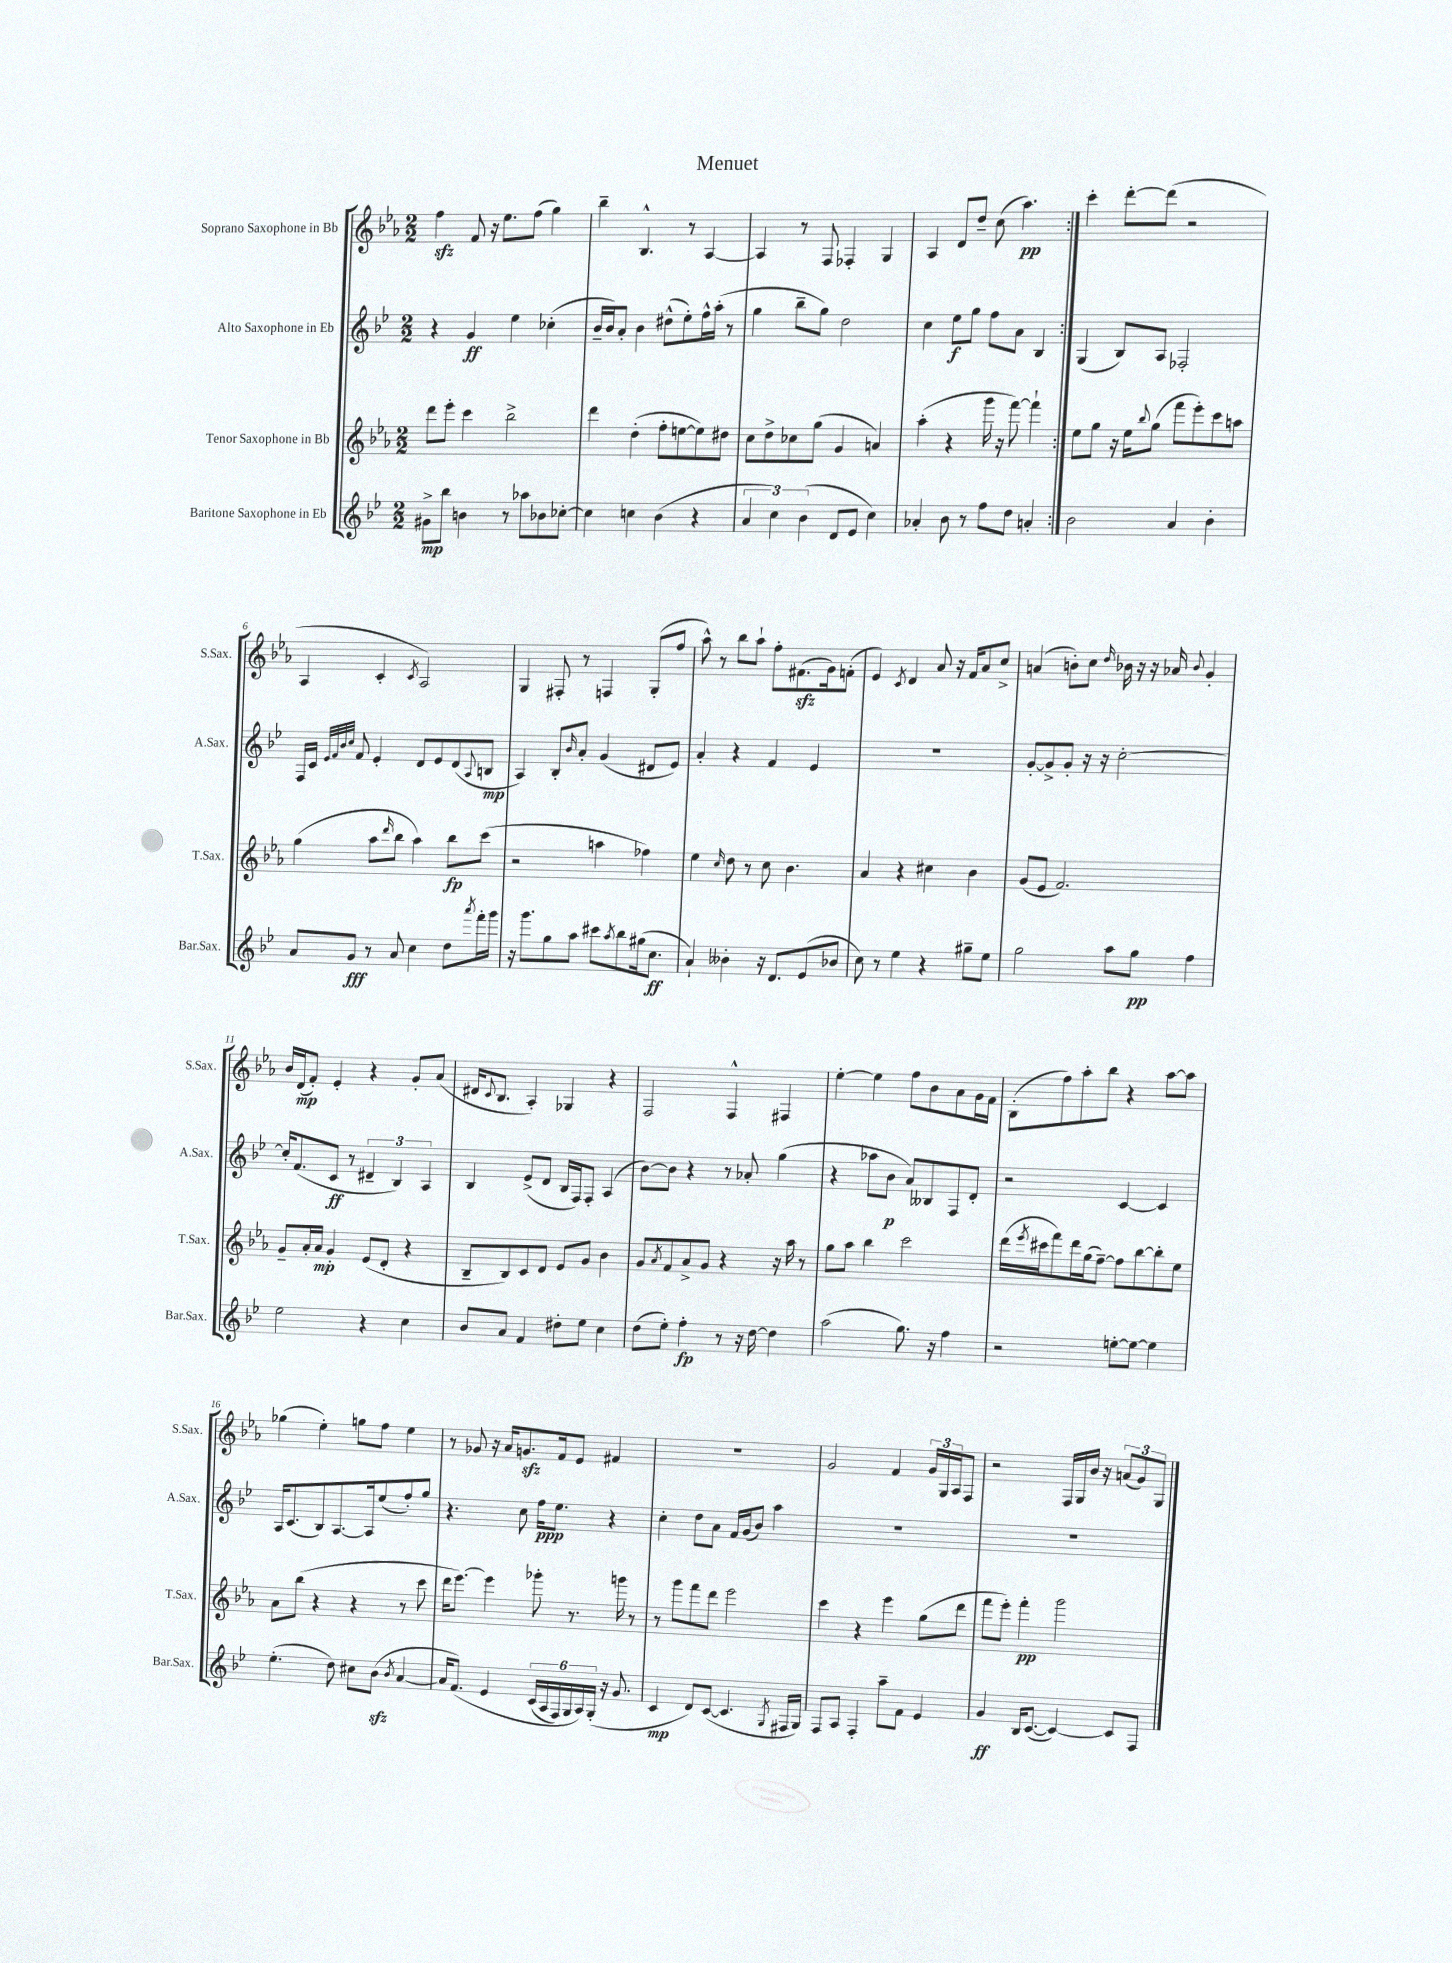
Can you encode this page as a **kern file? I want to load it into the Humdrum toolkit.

**kern	**kern	**kern	**kern
*staff4	*staff3	*staff2	*staff1
*clefG2	*clefG2	*clefG2	*clefG2
*k[b-e-]	*k[b-e-a-]	*k[b-e-]	*k[b-e-a-]
*M2/2	*M2/2	*M2/2	*M2/2
8g#^	8ddd	4r	4ff
8bb-	8eee-'	.	.
4b	4ccc	4g	8f
.	.	.	16r
.	.	.	8.ee-
8r	2bb-^	4ee-	.
8aa-	.	.	(8ff
8b-	.	(4cc-'	4gg)
[8cc-'	.	.	.
=	=	=	=
4cc-]	4ddd	16b-~	4bb-~
.	.	16b-)	.
.	.	8a'	.
4cc	(4dd'	4b-	4.B-^^
(4b-	8ff'	(8dd#^^	.
.	[8ee	8ee-')	8r
4r	8ee])	16ff^^	[4A-
.	.	(16aa'	.
.	8dd#	8r	.
=	=	=	=
6a	8cc	4gg	4A-]
.	8dd^	.	.
6cc)	.	.	.
.	8cc-	8bb-~	8r
(6b-	.	.	.
.	(8gg	8gg)	8F
8d	4g	2dd	4F-'
8e-	.	.	.
4cc)	4a)	.	4G
=	=	=	=
4a-'	(4aa-'	4cc	4A-
8b-	4r	8ee-	8d
8r	.	8gg	8dd~
8ff	16ggg	8ff	(8cc
.	16r	.	.
8dd	[8fff)	8a	4.aa-)
4a'	4fff`]	4B-	.
=:|!	=:|!	=:|!	=:|!
2b-	8ee-	(4G	4ccc'
.	8gg	.	.
.	16r	8B-)	[8ddd'
.	16ee-	.	.
.	8qqbb-	.	.
.	(8gg	8A	(8ddd]
4a	8fff	2F-'	2r
.	8eee-')	.	.
4b-'	8ccc	.	.
.	8aa	.	.
=	=	=	=
8a	(4gg	16F	4A-
.	.	16c	.
.	.	32qqe-	.
.	.	32qqf	.
.	.	32qqb-	.
.	.	32qqcc	.
8g	.	8f	.
8r	8aa-	4e-'	4c'
.	16qqddd	.	.
8a	8bb-	.	.
.	.	.	8qc
4cc	4aa-)	8d	2A-)
.	.	8e-	.
8dd	8bb-	(8d	.
8qaaa	.	8qqA	.
16fff'	(8ccc	8B	.
16ggg	.	.	.
=	=	=	=
16r	2r	4A)	4G
8.ggg	.	.	.
8gg	.	8B-'	8F#'
.	.	16qqb-	.
8aa	.	8a'	8r
8ccc#	4aa	(4g	4F
8qaa	.	.	.
8bb-	.	.	.
(16gg#	4ff-)	8d#	(8G'
8.cc	.	.	.
.	.	8e-)	8ff
=	=	=	=
4a`)	4ee-	4a'	8aa-^^)
.	.	.	8r
.	16qqcc	.	.
4b--'	8dd	4r	8bb-
.	8r	.	8aa-`
16r	8cc	4f	8ff'
8.d	.	.	.
.	4.b-	.	(8.f#
(8e-	.	4e-	.
.	.	.	16g)
8b-	.	.	(8f'
=	=	=	=
8cc)	4a-	1r	4e-)
8r	.	.	.
.	.	.	8qc
4ee-	4r	.	4d
4r	4cc#	.	8a-
.	.	.	16r
.	.	.	16f
8gg#~	4b-	.	8a-
8ee-	.	.	8cc^
=	=	=	=
2gg	(8g	[8g'	(4a
.	8e-	8g^]	.
.	2.f)	8g'	8b')
.	.	16r	8cc
.	.	16r	.
.	.	.	16qqdd
8aa	.	[2cc'	16b-
.	.	.	16r
8gg	.	.	16r
.	.	.	16a-
.	.	.	8qqb-
4ff	.	.	4g'
=	=	=	=
2ee-	8g~	16cc']	16b-
.	.	(8.f	(16d
.	16a-'	.	8f')
.	16a-	.	.
.	4g'	8c	4e-'
.	.	8r	.
4r	(8e-	6d#~	4r
.	8d'	.	.
.	.	6B-)	.
4cc	4r	.	8g'
.	.	6A	.
.	.	.	(8a-
=	=	=	=
8b-	8B-~	4B-	16d#
.	.	.	8qqc
.	.	.	8.B-
8a	8B-)	.	.
4f	8c	(8e-^	4A-')
.	8d	8d	.
8dd#'	8e-	16B-	4G-
.	.	16F)	.
8ee-	8g	8F'	.
4cc	4b-	(4A	4r
=	=	=	=
(8dd	8g	[8b-)	2F
.	8qa-	.	.
8ee-')	8f	8b-]	.
4ff'	8a-^	4r	.
.	8g	.	.
8r	4r	8r	4F^^
16r	.	8a-'	.
[16dd	.	.	.
4dd]	16r	(4gg	4F#
.	16aa-	.	.
.	8r	.	.
=	=	=	=
(2aa	8gg	4r	[4ee-'
.	8aa-	.	.
.	4bb-	8aa-	4ee-]
.	.	8b-	.
8.gg)	2ccc	8a)	8ff
.	.	8B--	8b-
16r	.	.	.
4ff	.	8F	8a-
.	.	8d'	16g
.	.	.	16f
=	=	=	=
2r	(16ddd	2r	(8B-'
.	8qeee-	.	.
.	16ccc#	.	.
.	8fff)	.	8ff)
.	16ddd	.	8aa-'
.	(16gg	.	.
.	[8ff~)	.	8bb-
[8ee'	8ff]	[4c	4r
8ee_	[8bb-	.	.
4ee]	8bb-']	4c]	[8aa-
.	8ee-	.	8aa-]
=	=	=	=
(4.ee-'	8a-	16A	(4gg-
.	.	(8.c	.
.	(8bb-	.	.
.	4r	8B-)	4ee-')
8dd)	.	[8.A	.
8cc#	4r	.	8gg
.	.	16A]	.
(8b-	.	(8ee-	8ff
8qb-	.	.	.
[4a	8r	8ff')	4ee-
.	8ccc	8gg	.
=	=	=	=
16a]	16ddd	4.r	8r
&(8.f)	[8.eee-)	.	.
.	.	.	8g-
4e-	4eee-]	.	16r
.	.	.	16a-
.	.	8cc	8.g
(24c	8ggg-'	16ff	.
24A	.	.	.
.	.	8.ee-	16f
24F)	.	.	.
24G	8.r	.	8e-
24A&)	.	.	.
(24G'	.	.	.
16r	.	4r	4f#
8.g	16ggg	.	.
.	8r	.	.
=	=	=	=
4c	8r	4cc'	1r
.	8ggg	.	.
8d)	8fff	8dd	.
([8c	8ddd	8a	.
4.c]	2eee-	16f	.
.	.	(16g	.
.	.	8b-)	.
.	.	4aa	.
8qG	.	.	.
16F#	.	.	.
16G)	.	.	.
=	=	=	=
8F	4ccc	1r	2g
8A	.	.	.
4F'	4r	.	.
8aa~	4eee-	.	4f
8f	.	.	.
4e-	(8gg	.	24g
.	.	.	24G
.	.	.	24A-
.	8ddd	.	8F
=	=	=	=
4g	8fff	1r	2r
.	8eee-')	.	.
16B-	4fff'	.	.
([8.c	.	.	.
4c_)	2ggg	.	16F
.	.	.	16G
.	.	.	16b-
.	.	.	16r
8c]	.	.	(12a
.	.	.	12g)
8F	.	.	.
.	.	.	12G
==	==	==	==
*-	*-	*-	*-
